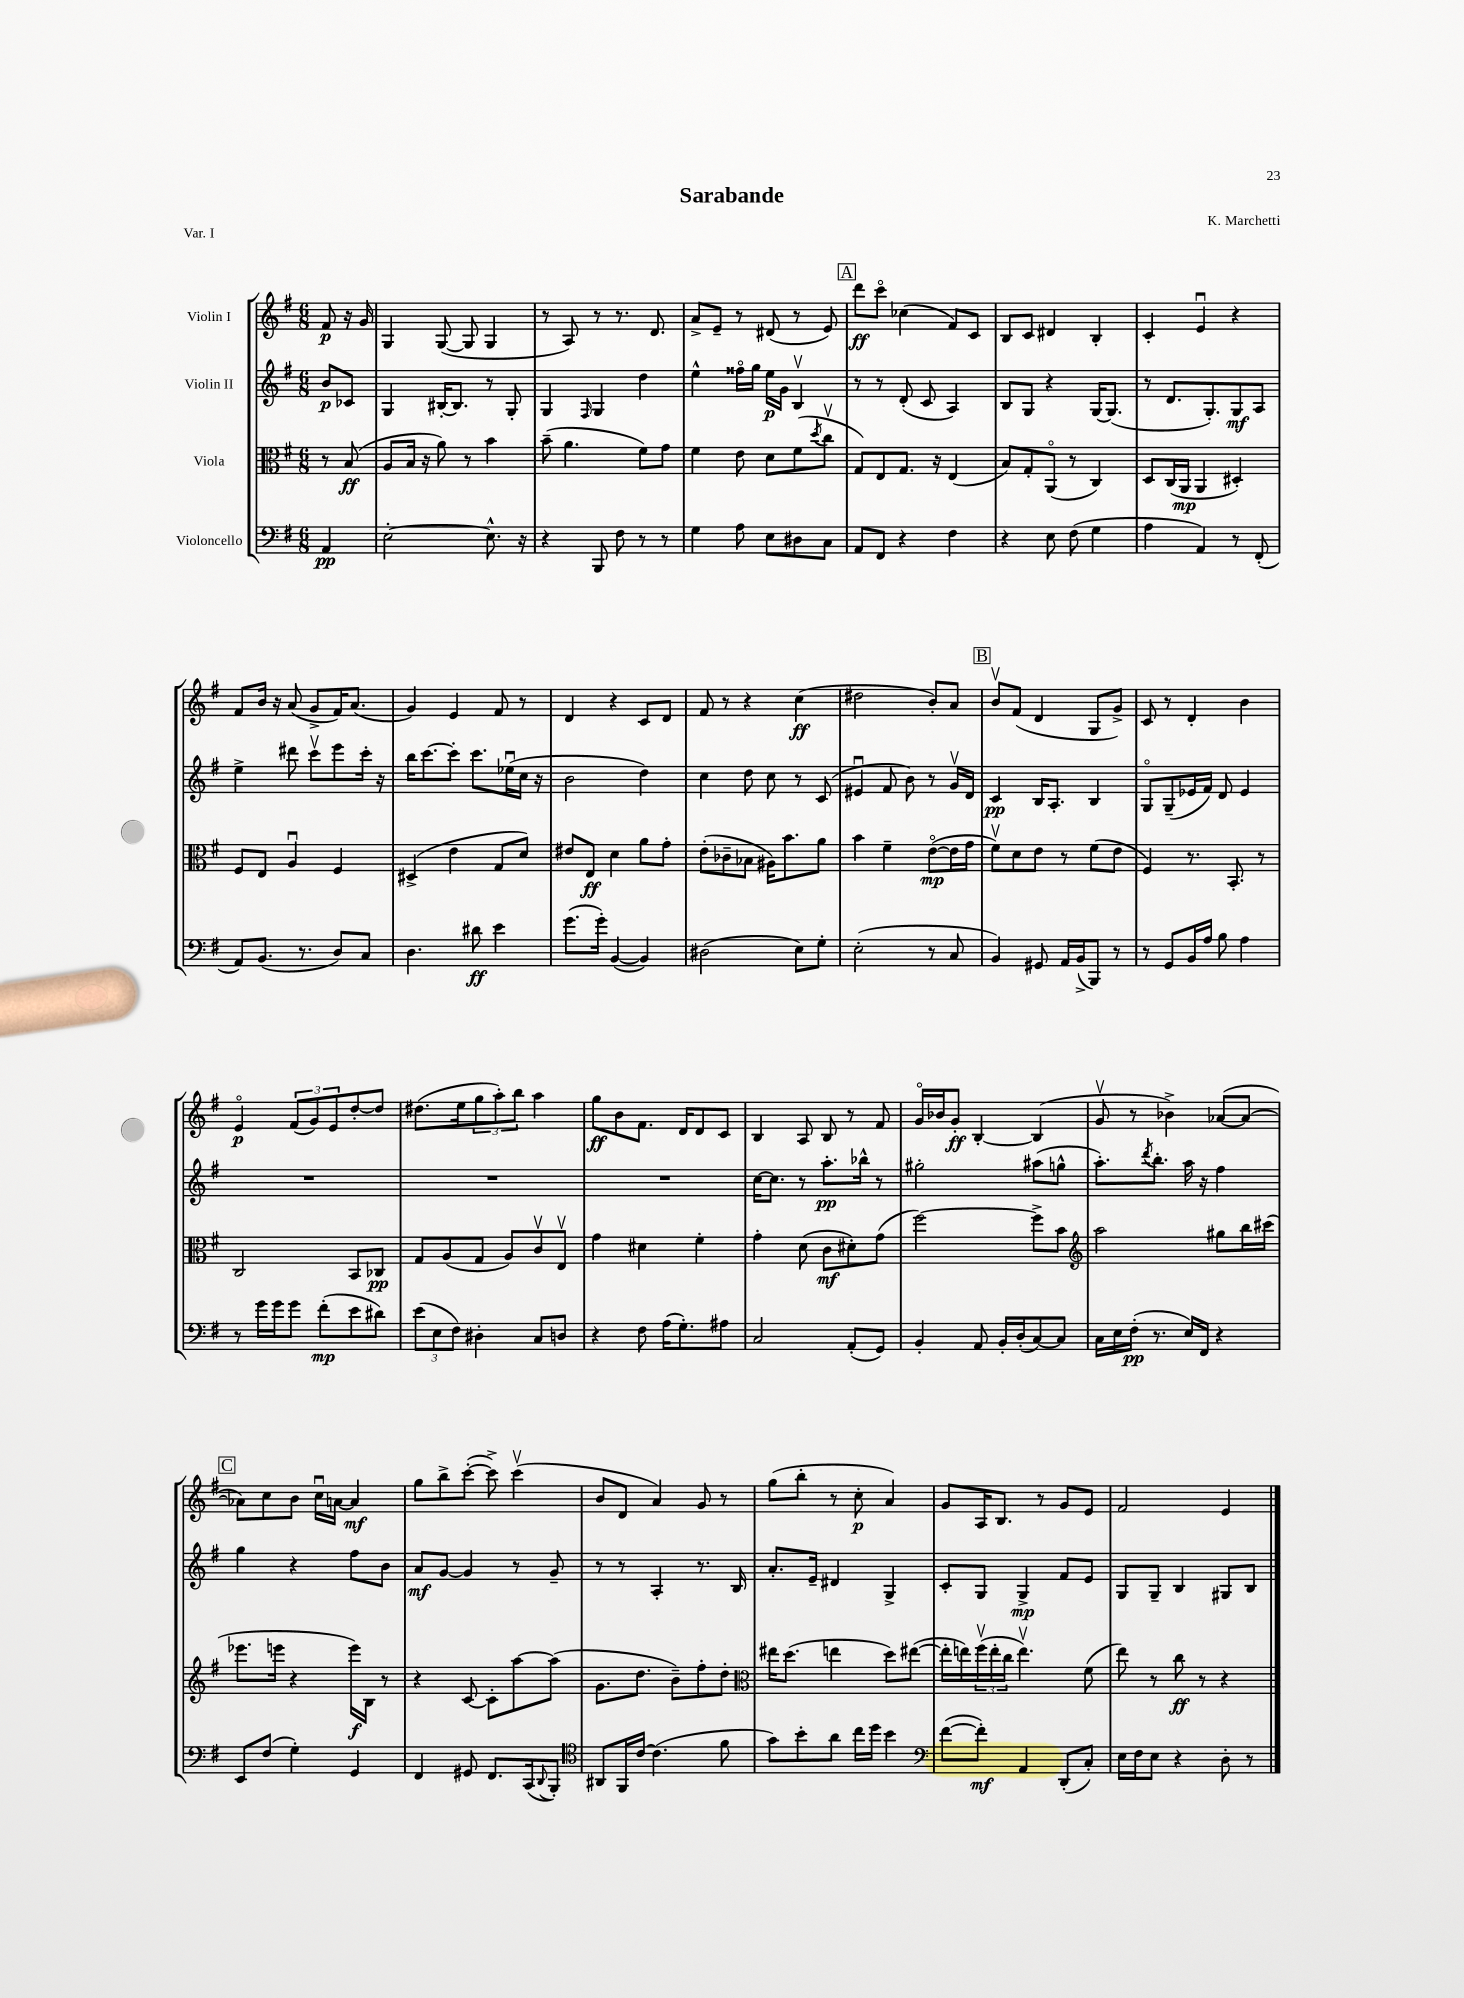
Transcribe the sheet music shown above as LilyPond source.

\header { title = "Sarabande" composer = "K. Marchetti" piece = "Var. I" }
<<
\new StaffGroup <<
\new Staff = "s0" \with { instrumentName = "Violin I" } {
    \clef treble \key g \major \numericTimeSignature \time 6/8 \partial 4
    fis'8\p r16 g'16 |
    g4 g8~( g8 g4 |
    r8 a8) r8 r8. d'8. |
    a'8-> e'8-- r8 dis'8( r8 e'8) |
    \mark \markup { \box "A" } d'''8\ff c'''8\flageolet ces''4( fis'8) c'8 |
    b8 c'8 dis'4 b4-. |
    c'4-. e'4\downbow r4 |
    fis'8 b'16 r16 a'8( g'8-> fis'16) a'8.( |
    g'4) e'4 fis'8 r8 |
    d'4 r4 c'8 d'8 |
    fis'8 r8 r4 c''4\ff( |
    dis''2 b'8-.) a'8 |
    \mark \markup { \box "B" } b'8\upbow fis'8( d'4 g8 g'8->) |
    c'8 r8 d'4-. b'4 |
    e'4\flageolet\p \tuplet 3/2 { fis'8( g'8) e'8 } d''8~-. d''8 |
    dis''8.( e''16 \tuplet 3/2 { g''8 a''8-.) b''8 } a''4 |
    g''8\ff b'8 fis'8. d'16 d'8 c'8 |
    b4 a8 b8 r8 fis'8 |
    g'16\flageolet bes'16 g'8-.\ff b4~-. b4( |
    g'8\upbow r8 bes'4->) aes'8~( aes'8~ |
    \mark \markup { \box "C" } aes'8) c''8 b'8 c''16\downbow a'16~ a'4\mf |
    g''8 b''8-> c'''8~-.( c'''8->) c'''4\upbow( |
    b'8 d'8 a'4) g'8 r8 |
    g''8( b''8-. r8 c''8-.\p a'4) |
    g'8 a16 b8. r8 g'8 e'8 |
    fis'2 e'4 \bar "|." |
}
\new Staff = "s1" \with { instrumentName = "Violin II" } {
    \clef treble \key g \major \numericTimeSignature \time 6/8 \partial 4
    b'8\p ces'8 |
    g4 bis16~-. bis8. r8 g8-. |
    g4 \grace { fis16 } g4 d''4 |
    e''4-^ fisis''16\flageolet g''16 e''16\p g'16 b4\upbow |
    \mark \markup { \box "A" } r8 r8 d'8-.( c'8 a4) |
    b8 g8 r4 g16~ g8.( |
    r8 d'8. g8.-.) g8\mf a8 |
    e''4-> dis'''8 c'''8\upbow e'''8 c'''16-. r16 |
    b''16 c'''8.~ c'''8-. c'''8. ees''16\downbow( c''16 r16 |
    b'2 d''4) |
    c''4 d''8 c''8 r8 c'8( |
    eis'4\downbow fis'8 b'8) r8 g'16\upbow d'16 |
    \mark \markup { \box "B" } c'4\pp b16 a8.-. b4 |
    g8\flageolet g8--( ees'16 fis'16) d'8 ees'4 |
    R2. |
    R2. |
    R2. |
    c''16~ c''8. r8 a''8.-.\pp bes''16-^ r8 |
    gis''2-. ais''8( g''8-^ |
    a''8.-.) \acciaccatura { d'''8 } b''8.-. a''16 r16 fis''4 |
    \mark \markup { \box "C" } g''4 r4 fis''8 b'8 |
    a'8\mf g'8~ g'4 r8 g'8-- |
    r8 r8 a4-. r8. b16 |
    a'8.-. e'16-- dis'4 g4-> |
    c'8-. g8 g4->\mp fis'8 e'8 |
    g8 g8-- b4 gis8 b8 \bar "|." |
}
\new Staff = "s2" \with { instrumentName = "Viola" } {
    \clef alto \key g \major \numericTimeSignature \time 6/8 \partial 4
    r8 b8\ff( |
    a8 b16 r16 a'8) r8 b'4 |
    b'8--( a'4. fis'8) g'8 |
    fis'4 e'8 d'8 fis'8( \acciaccatura { d''8 } c''8\upbow |
    \mark \markup { \box "A" } g8) e8 g8. r16 e4( |
    b8) g8-. a,8\flageolet( r8 c4) |
    d8 c16( a,16\mp a,4 dis4-.) |
    fis8 e8 a4\downbow fis4 |
    dis4->( e'4 g8 d'8) |
    eis'8 e8\ff d'4 a'8 g'8-. |
    e'8-.( ces'8-- bes8 ais16) b'8. a'8 |
    b'4 fis'4-- e'8~\flageolet\mp( e'16 g'16 |
    \mark \markup { \box "B" } fis'8\upbow) d'8 e'8 r8 fis'8( e'8 |
    fis4) r8. b,8.-. r8 |
    c2 b,8 ces8\pp |
    g8 a8( g8 a8) c'8\upbow e8\upbow |
    g'4 dis'4 fis'4-. |
    g'4-. d'8( c'8\mf dis'8-.) g'8( |
    fis''2~) fis''8-> b'8 |
    \clef treble a''2 gis''8 b''16 cis'''16( |
    \mark \markup { \box "C" } ees'''8. e'''16 r4 e'''16\f) b16 r8 |
    r4 c'8~ c'8-. a''8~ a''8( |
    g'8. d''8. b'8--) fis''8-. d''8-. |
    \clef alto eis''16 d''8.( e''4 d''8) eis''8~( |
    eis''16-. e''16) \tuplet 3/2 { fis''16\upbow( e''16-. c''16 } e''4.\upbow) fis'8( |
    e''8) r8 c''8\ff r8 r4 \bar "|." |
}
\new Staff = "s3" \with { instrumentName = "Violoncello" } {
    \clef bass \key g \major \numericTimeSignature \time 6/8 \partial 4
    a,4\pp |
    e2~-. e8.-^ r16 |
    r4 b,,8 fis8 r8 r8 |
    g4 a8 e8 dis8 c8 |
    \mark \markup { \box "A" } a,8 fis,8 r4 fis4 |
    r4 e8 fis8( g4 |
    a4 a,4) r8 fis,8-.( |
    a,8) b,8.( r8. d8) c8 |
    d4. dis'8\ff e'4 |
    g'8.( g'16-.) b,4~( b,4) |
    dis2( e8) g8-. |
    e2-.( r8 c8 |
    \mark \markup { \box "B" } b,4) gis,8 a,16 b,16->( b,,8) r8 |
    r8 g,8 b,16 a16 b8 a4 |
    r8 g'16 g'16 g'8 fis'8-.\mp( e'8 dis'8) |
    \tuplet 3/2 { e'8( e8 fis8) } dis4-. c8 d8 |
    r4 fis8 a16( g8.-.) ais8 |
    c2 a,8-.( g,8) |
    b,4-. a,8 b,16-. d16-.( c8~) c8 |
    c16 e16 fis16-.\pp( r8. e16) fis,16 r4 |
    \mark \markup { \box "C" } e,8 fis8( g4-.) g,4 |
    fis,4 gis,8 fis,8. c,16( \appoggiatura { d,8 } b,,8-.) |
    \clef tenor ais,8 fis,16 c'16~ c'4.( fis'8 |
    g'8) b'8-. a'8 c''16 d''16 b'4 |
    \clef bass fis'8~( fis'8-.\mf) a,4 d,8-.( c8-.) |
    e16 fis16 e8 r4 d8-. r8 \bar "|." |
}
>>
>>
\layout { \context { \Score \remove "Bar_number_engraver" } }
